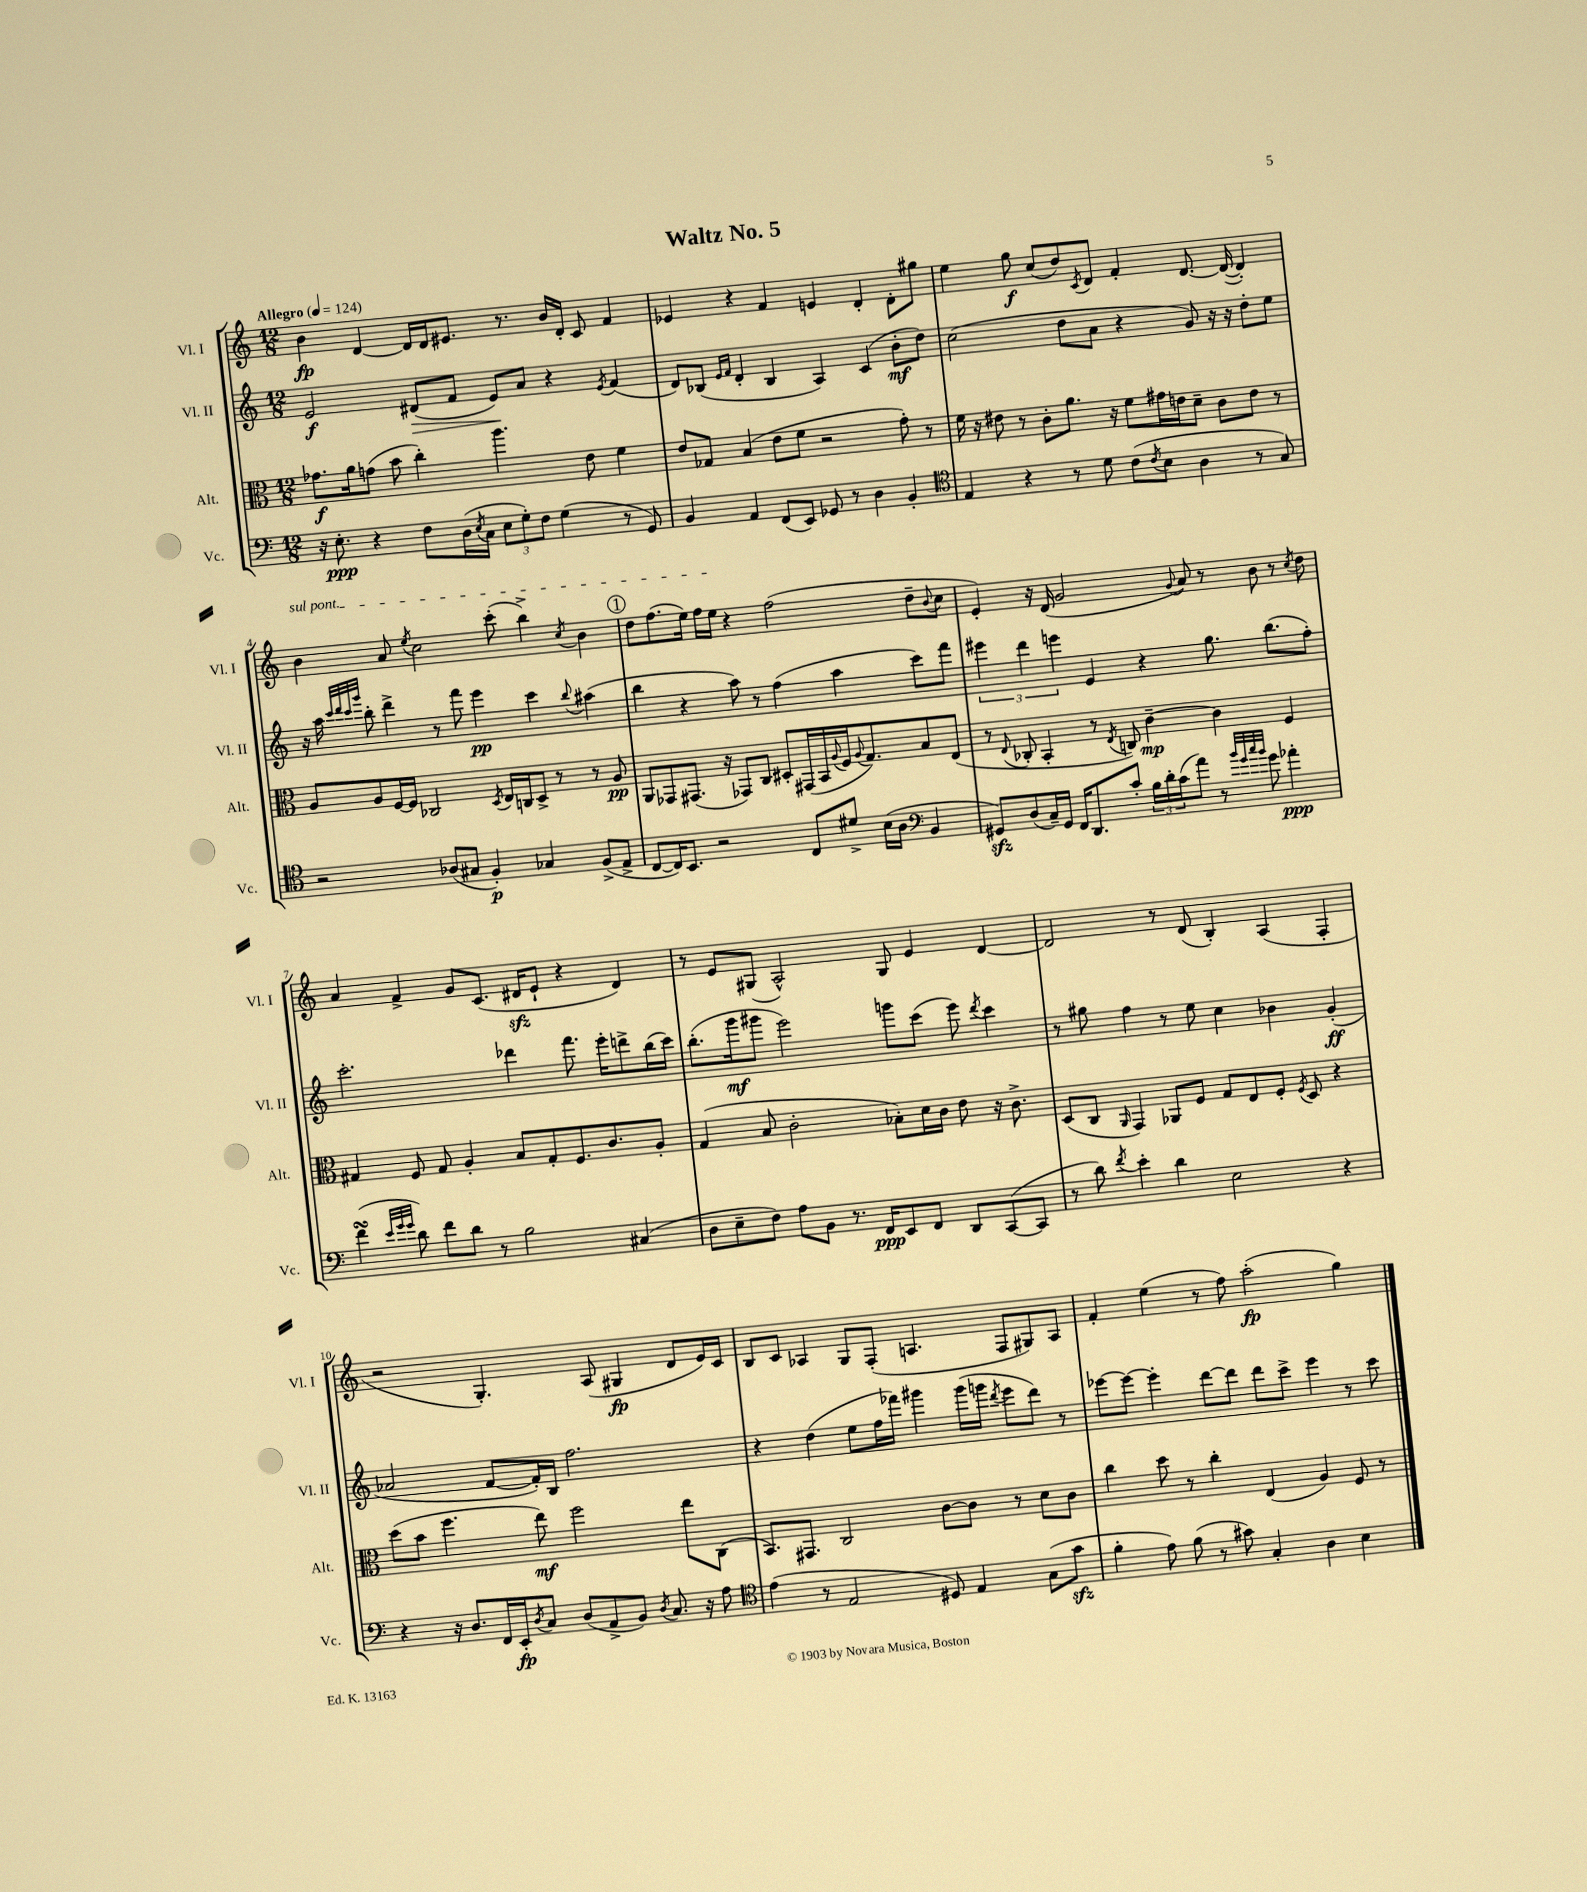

**kern	**kern	**kern	**kern
*staff4	*staff3	*staff2	*staff1
*clefF4	*clefC3	*clefG2	*clefG2
*k[]	*k[]	*k[]	*k[]
*M12/8	*M12/8	*M12/8	*M12/8
*MM124	*MM124	*MM124	*MM124
16r	8.g-	2e	4b
8.E'	.	.	.
.	16a	.	.
4r	(8g	.	[4d
.	8b	.	.
8F	4cc')	(8d#	16d]
.	.	.	16d
(16D	.	8f	8.e#
8qE	.	.	.
16C	.	.	.
12E	4.aa	8e)	.
.	.	.	8.r
12G')	.	.	.
.	.	8a	.
12F	.	.	.
(4G	.	4r	16b
.	.	.	16d'
.	8e	.	8c
.	.	8qe	.
8r	4f	(4f	4f
8GG)	.	.	.
=	=	=	=
4BB	8e	8d)	4e-
.	8G-	(8B-	.
.	.	16qqe	.
.	.	16qqf	.
4AA	(4B	4d'	4r
(8FF	8e	4B-	4f
8EE)	8f	.	.
8GG-	2r	4A)	4e
8r	.	.	.
4D	.	(4c	4d'
4BB'	8g')	8b'	8d'
.	8r	8dd)	8gg#
=	=	=	=
*clefC4	*	*	*
4E	16f	(2cc	4ee
.	16r	.	.
.	8e#	.	.
4r	8r	.	8gg
.	8c'	.	(8cc
8r	8.a	8dd	8dd)
.	.	.	8qc
8d	.	8a	8d
.	16r	.	.
(8c	8f	4r	4f'
8qc	.	.	.
8B	16g#	.	.
.	16e	.	.
4A	8d~	8g)	[8.d
.	8c	16r	.
.	.	16r	(16d_
8r	8e	8dd'	4d'])
8G)	8r	8ee	.
=	=	=	=
2r	8A	16r	4b
.	.	16aa	.
.	.	32qqccc	.
.	.	32qqddd	.
.	.	32qqccc	.
.	.	32qqggg	.
.	8A	8bb'	.
.	[16F	4ddd^	8a
.	16F]	.	.
.	.	.	8qee
.	2C-	.	2cc
(8A-	.	8r	.
8G#	.	8fff	.
4F')	.	4eee	.
.	8qD	.	.
.	16E	.	(8ccc'
.	16C	.	.
4G-	8D^	4ccc	4bb^)
.	8r	.	.
.	.	8qqbb	8qcc
(8F^	8r	(4aa#	4b
8E^	8A	.	.
=	=	=	=
[8C	8AA	4bb	8dd
16C])	8GG-	.	(8.ff
8.BB	.	.	.
.	(8.GG#	4r	.
.	.	.	16ee)
2r	.	.	16ff
.	16r	.	16ee
.	8GG-)	8aa)	4r
.	8C	8r	.
.	8D#'	(4ff	(2ff
8C	(16GG#	.	.
.	16BB	.	.
.	8qqA	.	.
8d#^	16F	4aa	.
.	8qqA	.	.
.	8.G)	.	.
(16B	.	.	.
16A	.	.	.
*clefF4	*	*	*
4BB	8B	8ccc)	8dd~
.	.	.	8qqb
.	(8E	8fff	8cc
=	=	=	=
8GG#)	8r	6eee#	4e')
.	8qqE	.	.
(8D	8C-'	.	.
.	.	6ddd	.
16C~)	4BB'	.	16r
16GG#	.	.	(16d
.	.	6eee	.
16FF	.	.	2g
8.DD	.	.	.
.	8r	4e	.
.	8qE	.	.
8c'	8C)	.	.
24B	[4c~	4r	.
24d'	.	.	.
(24c	.	.	.
.	.	.	8qqg
8a)	.	.	8a)
8r	4c]	8.gg	8r
32qqb	.	.	.
32qqg	.	.	.
32qqcc	.	.	.
32qqb	.	.	.
8g	.	.	8b
.	.	(8.bb	.
4a-'	4F	.	8r
.	.	.	8qcc
.	.	8ff')	8dd
=	=	=	=
(4f	4G#	2.ccc'	4a
32qqe	.	.	.
32qqg	.	.	.
32qqg	.	.	.
8d)	8F	.	4f^
8f	8G#	.	.
8d	4A'	.	8g
8r	.	.	(8.c
2B	8B	4ddd-	.
.	.	.	16d#
.	8G#'	.	8e`
.	8.F	8.fff	4r
.	8.c	16eee'	.
(4C#	.	8ddd^	4d#)
.	8A'	(16bb	.
.	.	16ccc)	.
=	=	=	=
8D	(4G	(8.bb'	8r
8E~	.	.	8e
.	.	16ggg	.
8F)	8B	8ggg#	(8G#
8A	2c'	2eee)	2A^^)
8BB	.	.	.
8.r	.	.	.
16FF	.	.	.
8EE	8B-')	8ggg	8G#
8FF	16d	(8ccc	4e
.	16c	.	.
8DD	8e	8eee)	.
.	.	8qddd	.
([8CC	16r	4ccc	[4d
.	8.c^	.	.
8CC]	.	.	.
=	=	=	=
8r	(8D	8r	2d]
8d)	8C	8gg#	.
8qf	16qqAA	.	.
4e'	4GG)	4ff	.
4d	8AA-	8r	8r
.	8F	8ee	(8d
2E	8G	4cc	4B')
.	8E	.	.
.	8F'	4b-	(4A
.	8qF	.	.
.	8D	.	.
4r	4r	(4g'	4F'
=	=	=	=
4r	(8dd	2a-	2r
.	8b	.	.
16r	4.ff	.	.
8.D	.	.	.
16FF	.	[8f	4.G')
16EE'	.	.	.
8qD	.	.	.
8C	8ee)	16f'])	.
.	.	16B	.
(8D	2ff	2.ff	.
8AA^	.	.	(8A
8BB)	.	.	4G#
8qD	.	.	.
8.C	.	.	.
.	8ee	.	8d
16r	.	.	.
8A	(8C	.	16e)
.	.	.	16c
=	=	=	=
*clefC4	*	*	*
(4e	8.BB)	4r	8B
.	.	.	8c
.	8.GG#	.	.
8r	.	(4dd	4A-
2E	2C	.	.
.	.	8ee	8G
.	.	16ff	(8F'
.	.	16fff-)	.
.	.	4ggg#	4.A
8D#)	[8c	.	.
4E	8c]	(16ggg#	.
.	.	16ggg	.
.	.	8qddd	.
.	8r	8eee	8F
(8G	8d	8ddd)	8G#)
8g	8c	8r	8A
=	=	=	=
4f'	4cc	[8eee-	4f'
.	.	8eee-_	.
8e)	8dd	4eee-']	(4ee
(8f	8r	.	.
8r	4cc'	[8ddd	8r
8g#)	.	8ddd]	8ff)
4G'	(4E	8ddd	(2aa'
.	.	8ccc^	.
4A	4A)	4eee-	.
4B	8F	8r	4gg)
.	8r	8ccc	.
==	==	==	==
*-	*-	*-	*-
